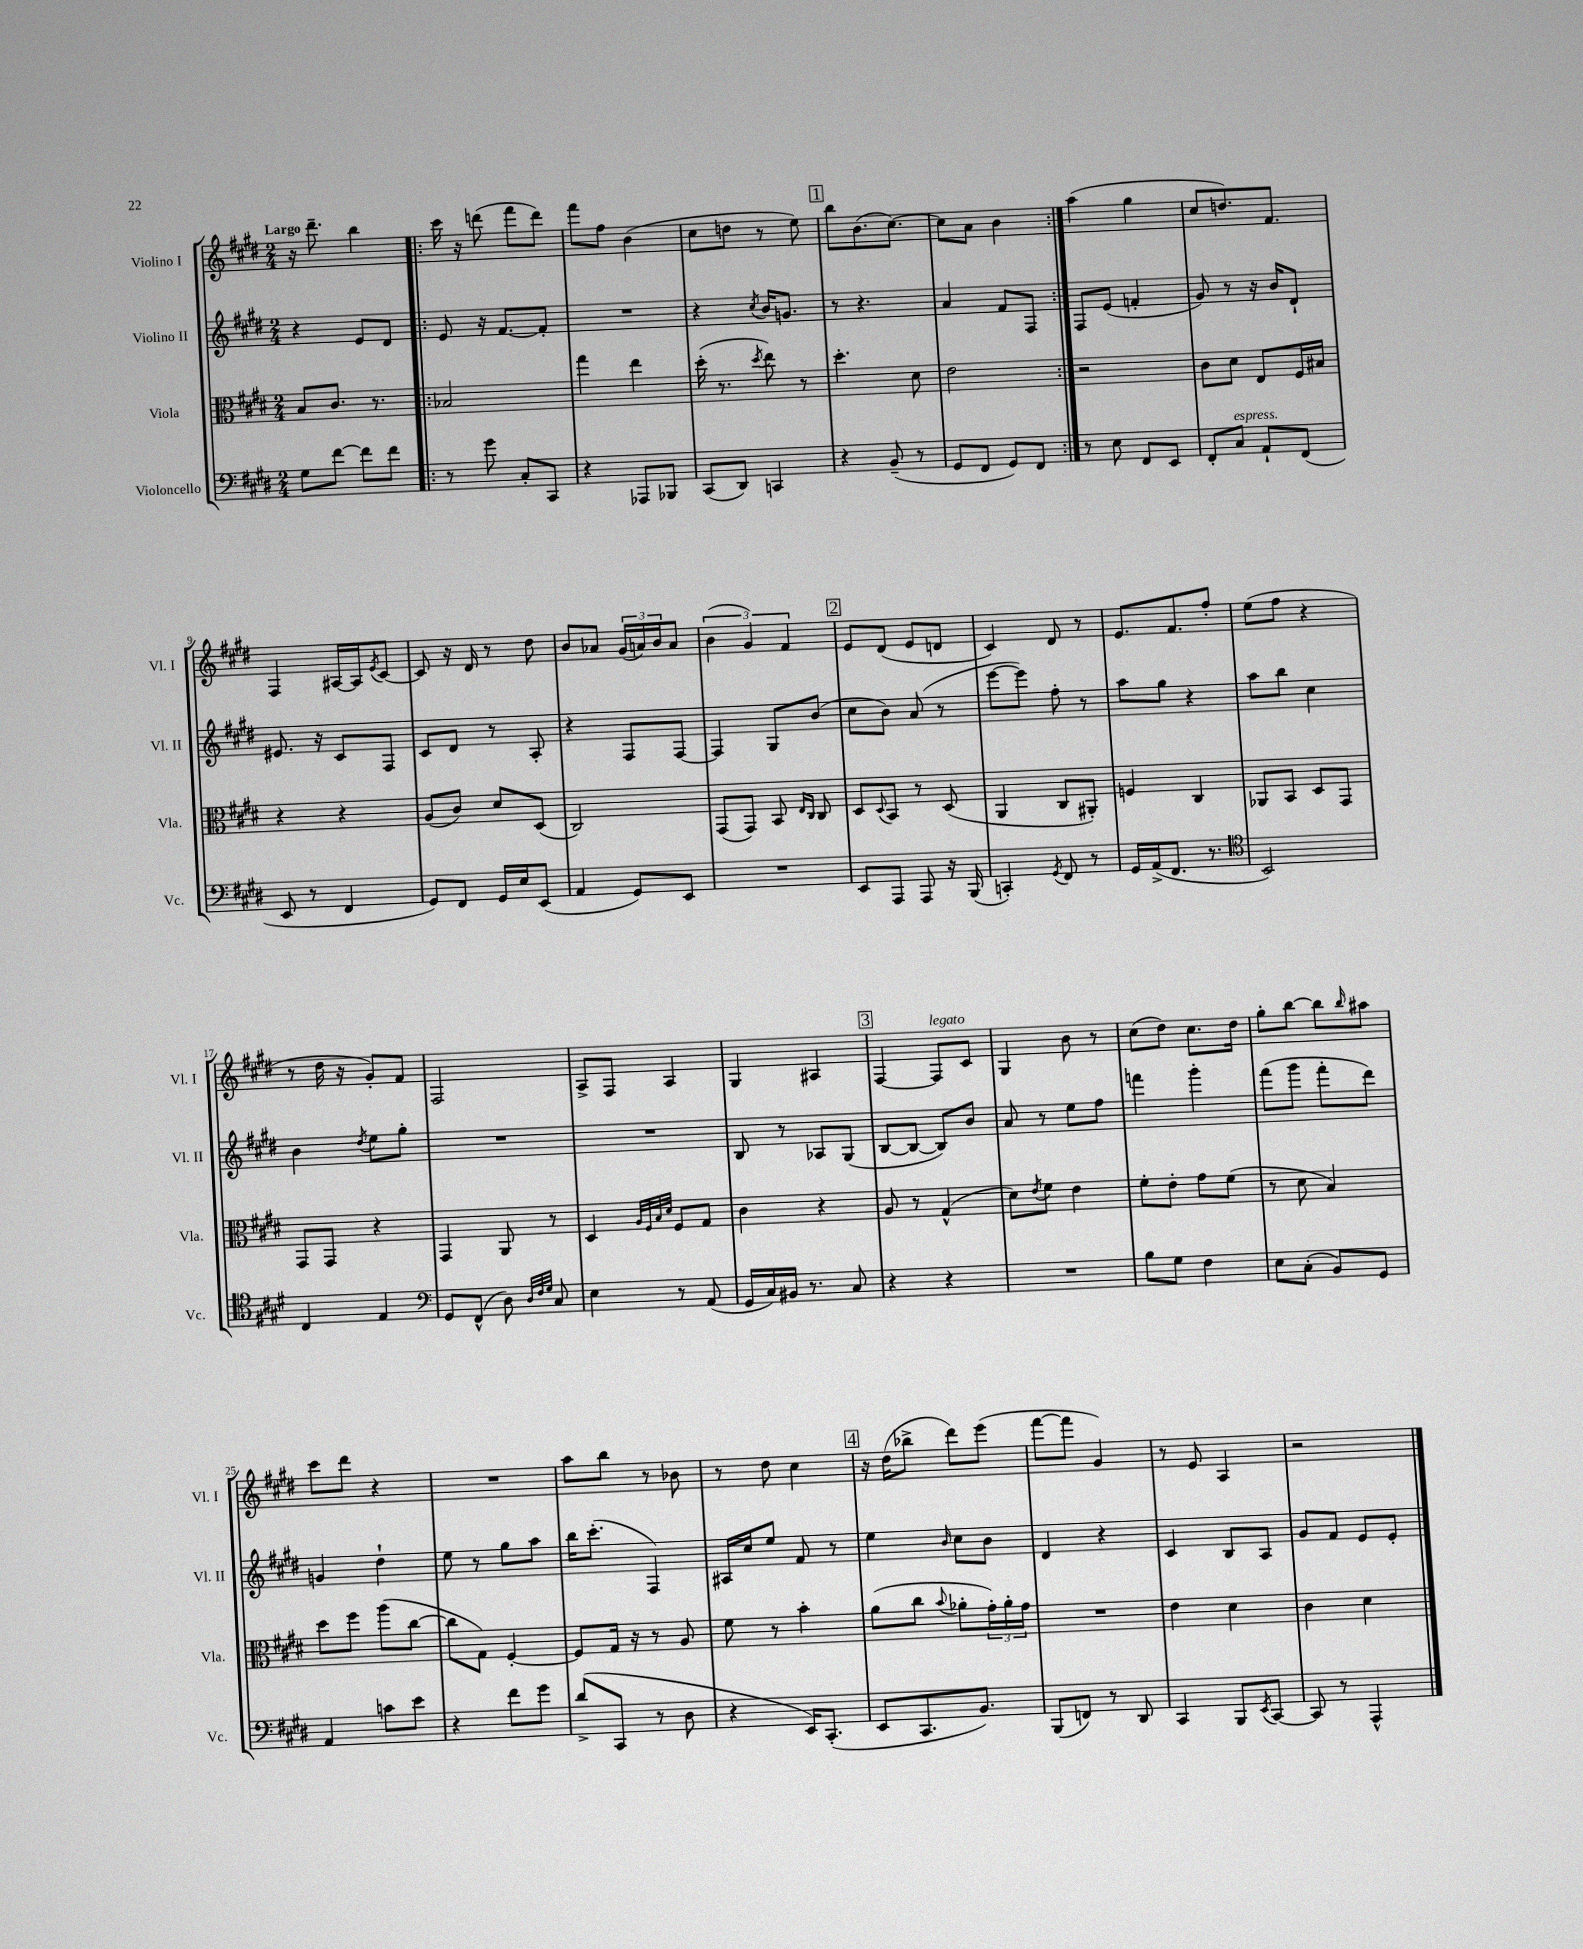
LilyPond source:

<<
\new StaffGroup <<
\new Staff = "s0" \with { instrumentName = "Violino I" shortInstrumentName = "Vl. I" } {
    \clef treble \key e \major \numericTimeSignature \time 2/4 \tempo "Largo"
    r16 dis'''8.-- b''4 |
    \repeat volta 2 { cis'''16 r16 d'''8( fis'''8 d'''8) |
    fis'''8 fis''8 b'4( |
    cis''8 d''8 r8 e''8) |
    \mark \markup { \box "1" } b''8 b'8.( cis''8.~) |
    cis''8 a'8 b'4 | }
    a''4( gis''4 |
    cis''8 d''8.) fis'8. |
    fis4 ais16~ ais16 \acciaccatura { e'8 } cis'8~ |
    cis'8 r16 dis'16 r8 dis''8 |
    b'8 aes'8 \tuplet 3/2 { gis'16( a'16) b'16 } a'8 |
    \tuplet 3/2 { b'4( gis'4) fis'4 } |
    \mark \markup { \box "2" } e'8 dis'8( e'8 d'8 |
    cis'4) dis'8 r8 |
    e'8. fis'8. fis''8-. |
    e''8( fis''8 r4 |
    r8 dis''16 r16 gis'8-.) fis'8 |
    fis2 |
    a8-> fis8 a4 |
    gis4 ais4 |
    \mark \markup { \box "3" } fis4~ fis8^\markup { \italic "legato" } cis'8 |
    gis4 b'8 r8 |
    cis''8( dis''8) cis''8. dis''16 |
    gis''8-. b''8~ b''8 \grace { b''16 } ais''8 |
    cis'''8 dis'''8 r4 |
    R2 |
    a''8 b''8 r8 bes'8 |
    r8 dis''8 cis''4 |
    \mark \markup { \box "4" } r16 dis''16( bes''8-> dis'''8) e'''8( |
    fis'''8~ fis'''8 gis'4) |
    r8 e'8 a4 |
    r2 \bar "|." |
}
\new Staff = "s1" \with { instrumentName = "Violino II" shortInstrumentName = "Vl. II" } {
    \clef treble \key e \major \numericTimeSignature \time 2/4
    r4 e'8 dis'8 |
    \repeat volta 2 { e'8 r16 fis'8.~ fis'8-. |
    R2 |
    r4 \acciaccatura { cis''8 } b'16 g'8. |
    \mark \markup { \box "1" } r8 r4. |
    a'4 fis'8 fis8 | }
    fis8 e'8( f'4-. |
    gis'8) r8 r16 b'16 dis'8-! |
    eis'8. r16 cis'8 fis8 |
    cis'8 dis'8 r8 a8-. |
    r4 fis8 fis8~ |
    fis4 gis8 b'8( |
    \mark \markup { \box "2" } cis''8 b'8) a'8( r8 |
    e'''8~ e'''8) fis''8-. r8 |
    a''8 gis''8 r4 |
    a''8 b''8 cis''4 |
    b'4 \acciaccatura { dis''8 } e''8 gis''8-. |
    R2 |
    R2 |
    b8 r8 aes8 gis8( |
    \mark \markup { \box "3" } b8~ b8~ b8) b'8 |
    a'8 r8 e''8 fis''8 |
    f'''4 gis'''4-. |
    fis'''8( gis'''8 fis'''8-. dis'''8) |
    g'4 dis''4-! |
    e''8 r8 gis''8 a''8 |
    b''16 cis'''8.-.( fis4) |
    ais16 cis''16 e''8 fis'8 r8 |
    \mark \markup { \box "4" } e''4 \grace { b'16 } cis''8 b'8 |
    dis'4 r4 |
    cis'4 b8 a8 |
    gis'8 fis'8 e'8 e'8-. \bar "|." |
}
\new Staff = "s2" \with { instrumentName = "Viola" shortInstrumentName = "Vla." } {
    \clef alto \key e \major \numericTimeSignature \time 2/4
    b8 cis'8. r8. |
    \repeat volta 2 { bes2 |
    gis''4 e''4 |
    dis''16-.( r8. \acciaccatura { dis''8 } e''8) r8 |
    \mark \markup { \box "1" } dis''4.-. dis'8 |
    e'2 | }
    r2 |
    cis'8 dis'8 e8 fis16 bis16 |
    r4 r4 |
    a8( cis'8) dis'8 dis8( |
    cis2) |
    gis,8( gis,8) b,8 \grace { e16 cis16 } cis8 |
    \mark \markup { \box "2" } dis8 \appoggiatura { dis8 } b,8 r8 dis8( |
    a,4 cis8 ais,8-.) |
    f4 cis4 |
    aes,8 b,8 dis8 gis,8 |
    gis,8 gis,8 r4 |
    gis,4 a,8 r8 |
    dis4 \grace { a32 fis32 b32 dis'32 } fis8 gis8 |
    cis'4 r4 |
    \mark \markup { \box "3" } a8 r8 gis4-^( |
    dis'8) \acciaccatura { e'8 } fis'8 e'4 |
    fis'8-. e'8-. gis'8 fis'8( |
    r8 dis'8 b4) |
    dis''8 fis''8 a''8( cis''8~ |
    cis''8 gis8) fis4~-. |
    fis8 gis16 r16 r8 a8 |
    fis'8 r8 b'4-. |
    \mark \markup { \box "4" } a'8( cis''8 \appoggiatura { b'8 } aes'8-. \tuplet 3/2 { gis'16-.) aes'16-. gis'16 } |
    R2 |
    e'4 dis'4 |
    cis'4 dis'4 \bar "|." |
}
\new Staff = "s3" \with { instrumentName = "Violoncello" shortInstrumentName = "Vc." } {
    \clef bass \key e \major \numericTimeSignature \time 2/4
    gis8 fis'8~ fis'8 fis'8 |
    \repeat volta 2 { r8 gis'8 cis8-. cis,8 |
    r4 aes,,8 bes,,8 |
    cis,8( dis,8) c,4 |
    \mark \markup { \box "1" } r4 b,8--( r8 |
    gis,8 fis,8 gis,8) fis,8 | }
    r8 e8 fis,8 e,8 |
    fis,8-. cis8^\markup { \italic "espress." } a,8-! fis,8( |
    e,8 r8 fis,4 |
    gis,8) fis,8 gis,16 e16 e,8( |
    a,4 gis,8) e,8 |
    R2 |
    \mark \markup { \box "2" } e,8 a,,8 a,,8 r16 b,,16( |
    c,4-.) \acciaccatura { gis,8 } fis,8 r8 |
    gis,16 a,16->( fis,8. r8. |
    \clef tenor b,2) |
    cis4 e4 |
    \clef bass gis,8 fis,8-^( dis8) \grace { dis32 fis32 gis32 } cis8 |
    e4 r8 a,8( |
    gis,16 cis16) bis,16 r8. cis8 |
    \mark \markup { \box "3" } r4 r4 |
    R2 |
    b8 gis8 fis4 |
    e8 cis8-.( b,8) gis,8 |
    a,4 c'8 e'8 |
    r4 fis'8 gis'8 |
    dis'8->( cis,8 r8 dis8 |
    r4 e,16) cis,8.-.( |
    \mark \markup { \box "4" } e,8 cis,8. b,8.) |
    b,,8( f,8) r8 dis,8 |
    cis,4 b,,8 \acciaccatura { e,8 } cis,8~ |
    cis,8 r8 a,,4-^ \bar "|." |
}
>>
>>
